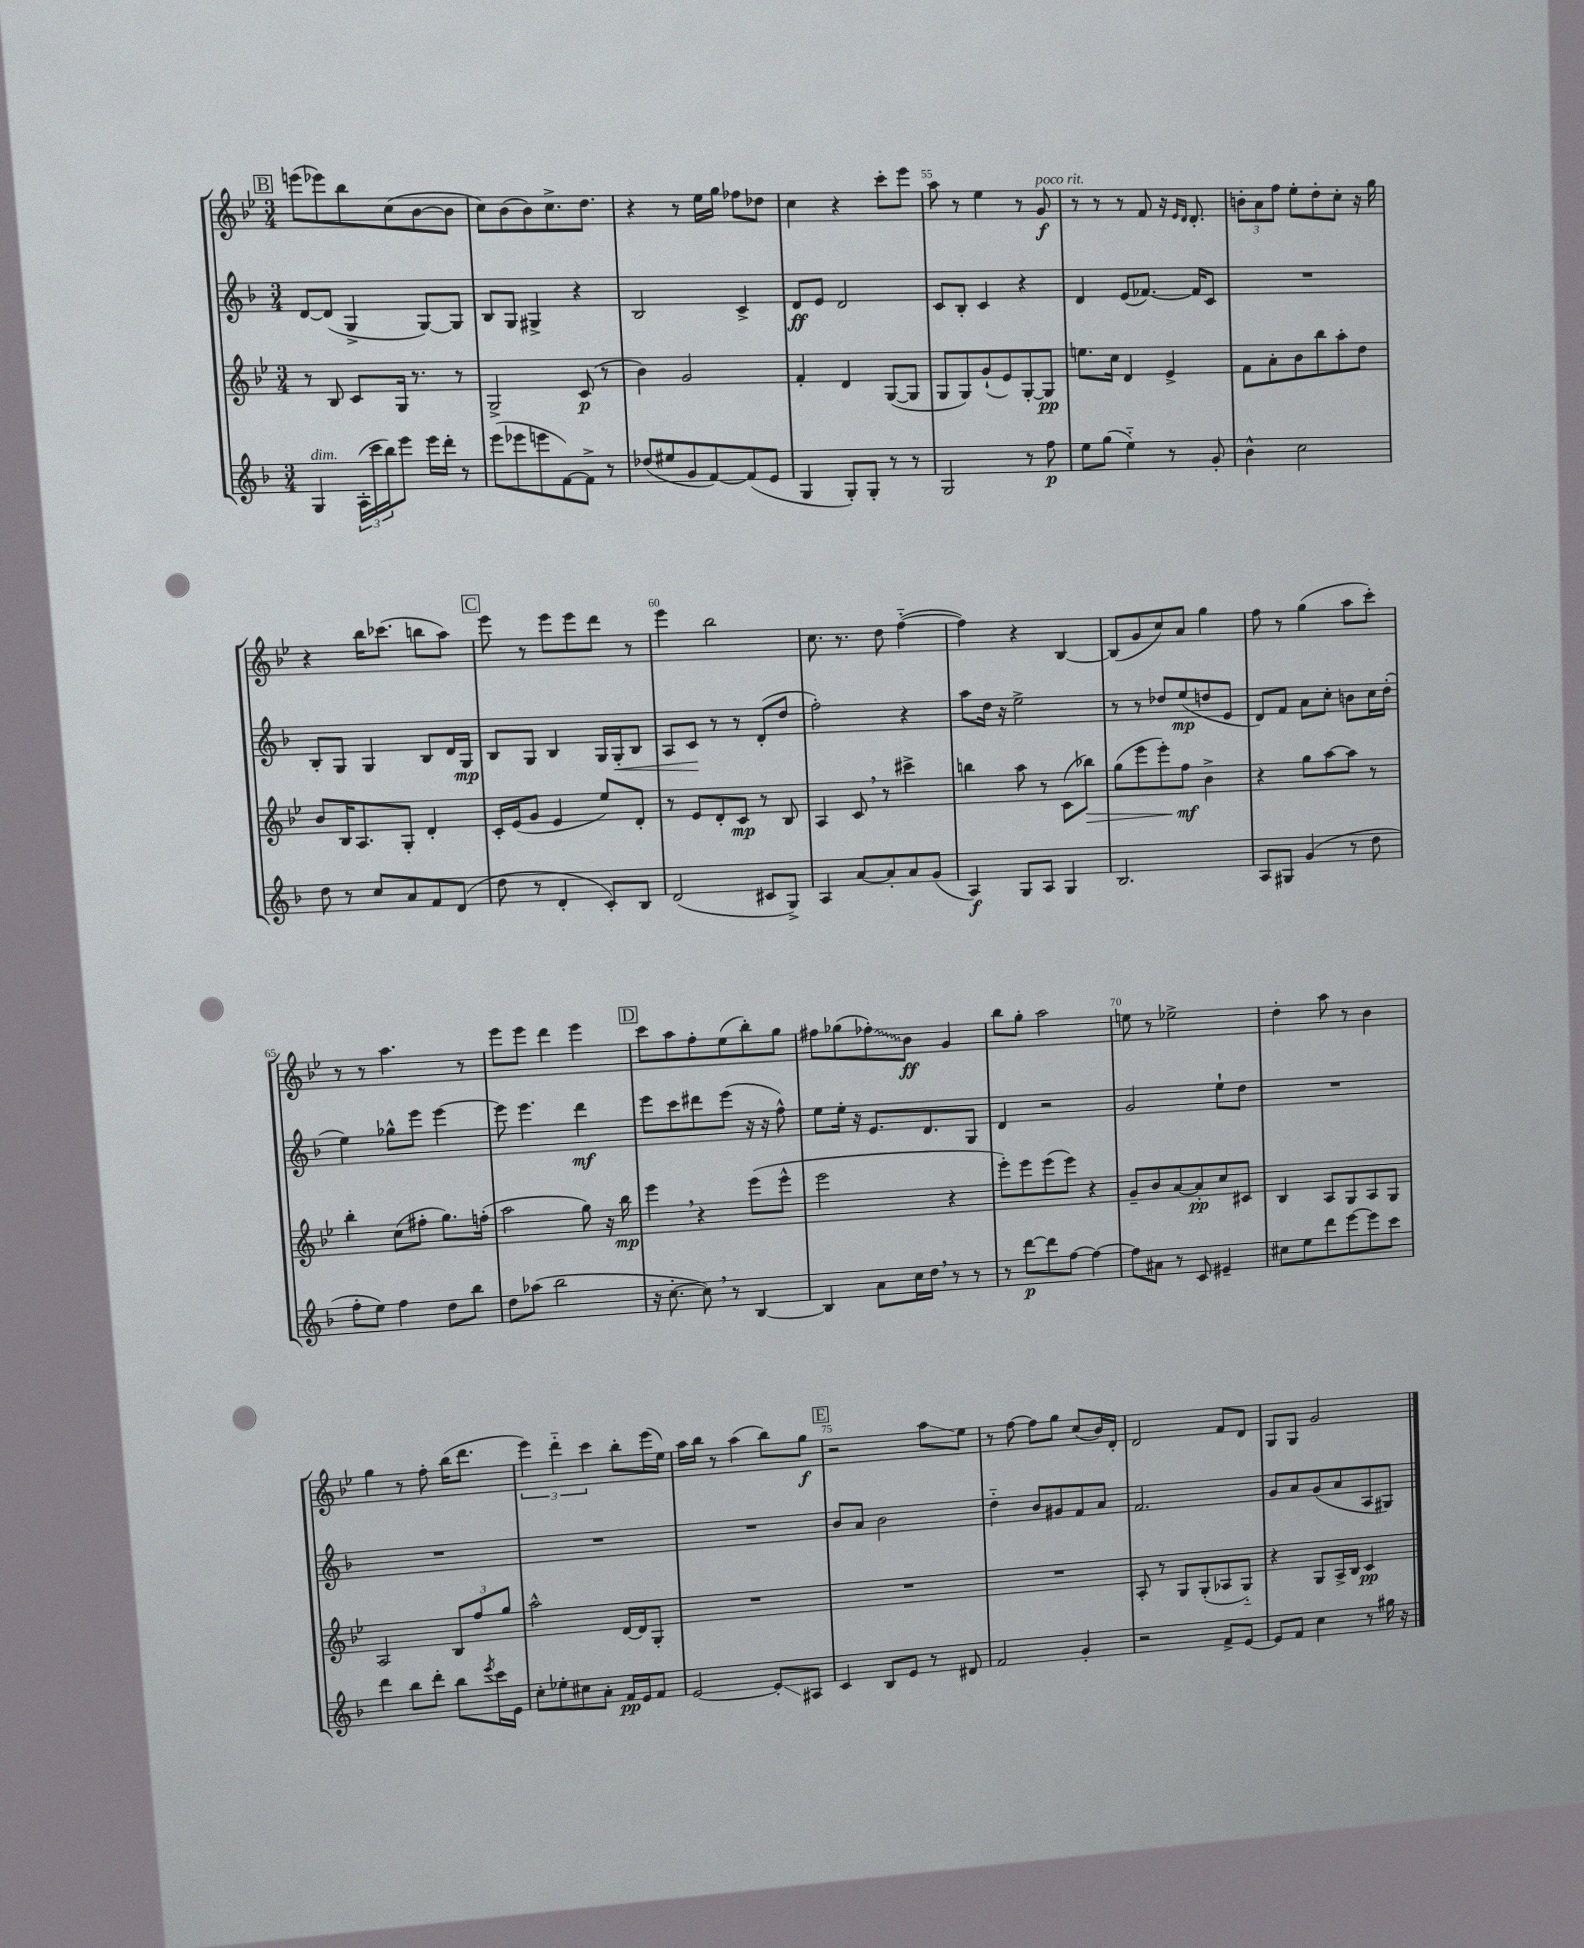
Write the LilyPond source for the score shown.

<<
\new StaffGroup <<
\new Staff = "s0" {
    \clef treble \key bes \major \numericTimeSignature \time 3/4
    \mark \markup { \box "B" } e'''8( ees'''8) bes''8 c''8( bes'8~ bes'8 |
    c''8) bes'8( bes'8) c''8.-> d''8. |
    r4 r8 ees''16 g''16 fes''8 des''8 |
    c''4 r4 c'''8-. ees'''8 |
    a''8 r8 ees''4 r8 g'8\f^\markup { \italic "poco rit." } |
    r8 r8 r8 f'8 r16 \grace { ees'16 d'16 } d'8.-. |
    \tuplet 3/2 { b'8-. a'8 f''8 } ees''8-. d''8-. c''8-. r16 g''16 |
    r4 bes''16 ces'''8.( b''8 a''8) |
    \mark \markup { \box "C" } ees'''8 r8 ees'''8 ees'''8 d'''8 r8 |
    ees'''4 bes''2 |
    c''8. r8. d''8 f''4~-_( |
    f''4) r4 bes4~ |
    bes8( g'8 c''8) a'8 g''4 |
    f''8 r8 g''4( a''8 c'''8-.) |
    r8 r8 a''4. r8 |
    ees'''8 ees'''8 d'''4 ees'''4 |
    \mark \markup { \box "D" } c'''8 a''8 f''8-. ees''8( bes''8-.) g''8 |
    fis''8 ges''8( \once \override Glissando.style = #'zigzag fes''8-.\glissando) bes'8\ff g'4 |
    bes''8 g''8-. a''2 |
    e''8 r8 ees''2-> |
    d''4-. a''8 r8 bes'4 |
    g''4 r8 f''8-. bes''16( d'''8. |
    \tuplet 3/2 { ees'''4) d'''4-_ c'''4 } bes''8-. ees'''16( ees''16) |
    a''16 bes''16 r8 a''4( bes''8) g''8\f |
    \mark \markup { \box "E" } r2 a''8\glissando ees''8 |
    r8 f''8~ f''8 g''8 c''8( bes'16) d'16-. |
    d'2 f'8 d'8 |
    g8 g8 g'2 \bar "|." |
}
\new Staff = "s1" {
    \clef treble \key f \major \numericTimeSignature \time 3/4
    \mark \markup { \box "B" } d'8~ d'8( g4-> g8~) g8 |
    bes8 g8 gis4-> r4 |
    bes2 c'4-> |
    d'8\ff e'8 d'2 |
    c'8 bes8-. c'4 r4 |
    d'4 e'8( fes'8.~) fes'16 c'8 |
    R2. |
    bes8-. g8 g4 bes8 d'16 g16\mp |
    \mark \markup { \box "C" } bes8 g8 bes4 g16 g16-.\< bes8 |
    a8 c'8\! r8 r8 d'8-.( d''8 |
    f''2-.) r4 |
    a''8 d''16 r16 e''2-> |
    r8 r8 des''8 e''8\mp( d''8 e'8 |
    d'8) f'8 a'8 c''8-. b'8 c''16 d''16-.( |
    e''4) ges''8-^ e'''8 e'''4~ |
    e'''8 e'''4. d'''4\mf |
    \mark \markup { \box "D" } e'''8 c'''8 dis'''8 e'''8( r16 r16 f''8-^) |
    e''8 e''16-. r16 e'8. d'8. g8 |
    d'4 r2 |
    g'2 e''8-! d''8 |
    R2. |
    R2. |
    R2. |
    R2. |
    \mark \markup { \box "E" } bes'8 a'8 bes'2 |
    d''4-_ bes'8 gis'8 f'8 a'8 |
    f'2. |
    g'8 a'8 g'8( a'8 a8 gis8) \bar "|." |
}
\new Staff = "s2" {
    \clef treble \key bes \major \numericTimeSignature \time 3/4
    \mark \markup { \box "B" } r8 bes8 c'8 g16 r8. r8 |
    g2-> c'8\p( r8 |
    bes'4) g'2 |
    f'4-. d'4 g8~( g8 |
    g8 g8) g'8-!( ees'8) g8~-. g8\pp |
    e''8. c''16 d'4 ees'4-> |
    f'8 a'8-. bes'8 bes''8 a''8-. d''8 |
    bes'8 bes16 a8. g8-. d'4-. |
    \mark \markup { \box "C" } c'16-. ees'16( g'8 ees'4 ees''8) d'8-. |
    r8 ees'8 d'8-. c'8\mp r8 bes8 |
    a4 c'8 \breathe r8 cis'''4-> |
    b''4 a''8 r8 c'8( bes''8\>) |
    g''8( ees'''8 ees'''8-.) f''8\mf\! bes'4-> |
    r4 g''8 a''8~ a''8 r8 |
    bes''4-. c''8( fis''8-. g''8.) f''16-.( |
    a''2 g''8) r16 bes''16\mp |
    \mark \markup { \box "D" } ees'''4 \breathe r4 ees'''8( ees'''8-^ |
    ees'''2 r4 |
    ees'''8-.) ees'''8 ees'''8( ees'''8) r4 |
    g'8-- bes'8 a'8~ a'8-.\pp c''8 cis'8 |
    bes4 a8 g8 a8 g8 |
    a2 \tuplet 3/2 { bes8 f''8 g''8 } |
    a''2-^ d'16~ d'16 g8-. |
    R2. |
    \mark \markup { \box "E" } R2. |
    R2. |
    a8-. r8 g8 g8-.( aes8 g8-_) |
    r4 g8 a16-> bes16 c'4\pp \bar "|." |
}
\new Staff = "s3" {
    \clef treble \key f \major \numericTimeSignature \time 3/4
    \mark \markup { \box "B" } g4^\markup { \italic "dim." } \tuplet 3/2 { a16-.( c'''16 bes''16) } e'''8 e'''16 d'''16-. r8 |
    e'''8( ees'''8 e'''8 f'8~) f'8-> r8 |
    des''8( eis''8 g'8 f'8~) f'8( e'8 |
    g4 g8-.) g8-. r8 r8 |
    g2 r8 f''8\p |
    e''8 g''8( e''4-_) r8 g'8-. |
    bes'4-^ c''2 |
    d''8 r8 c''8 a'8 f'8 d'8( |
    \mark \markup { \box "C" } d''8 r8 d'4-. c'8-.) bes8 |
    d'2( cis'8 g8->) |
    a4 a'8~ a'8-. a'8 g'8( |
    a4\f) g8 a8 g4 |
    bes2. |
    a8 gis8 g'4( r8 d''8 |
    f''8-. e''8) f''4 d''8 bes''8 |
    d''8 aes''8( bes''2 |
    \mark \markup { \box "D" } r16 c''8.~-. c''8) \breathe r8 bes4~ |
    bes4 a'8 c''16 d''16 \breathe r8 r8 |
    r8 d'''8~\p d'''8 f''8~ f''4~ |
    f''8 ais'8 r8 c'8 eis'4-- |
    cis''8 e''8 d'''8 e'''8~ e'''8 c'''8 |
    d'''4 bes''8 d'''8-. bes''8 \acciaccatura { e'''8 } c'''16 e'16 |
    c''8-. ees''8-. cis''8 a'8-. f'16\pp e'16 f'8 |
    e'2~ e'8-.\glissando ais8 |
    \mark \markup { \box "E" } c'4 bes8 e'8 r8 dis'8 |
    f'2 g'4-. |
    r2 f'8-> e'8~ |
    e'8 f'8 c''4 r8 gis''16 r16 \bar "|." |
}
>>
>>
\layout { \context { \Score currentBarNumber = #51 \override BarNumber.break-visibility = ##(#f #t #t) barNumberVisibility = #(every-nth-bar-number-visible 5) } }
